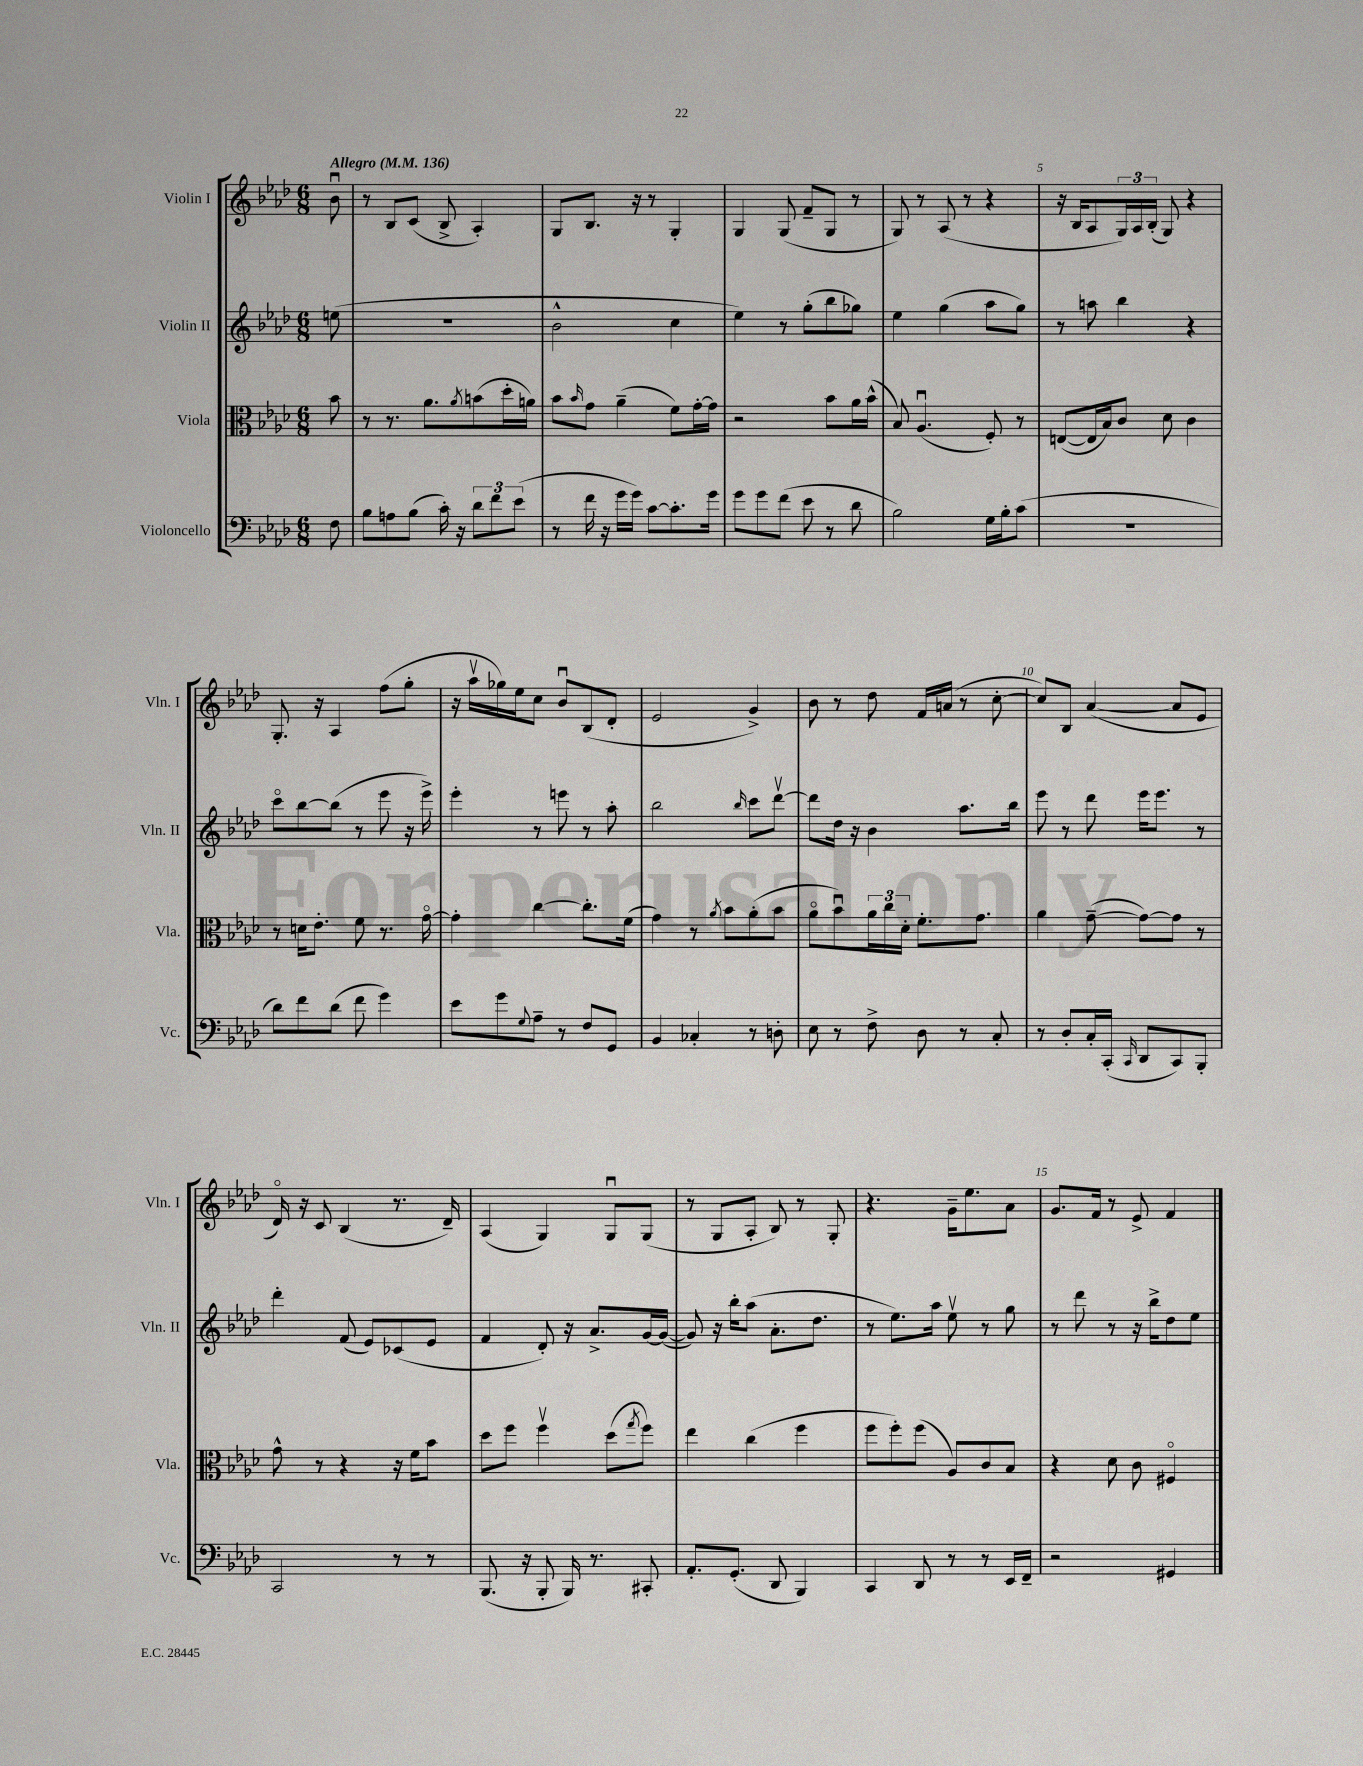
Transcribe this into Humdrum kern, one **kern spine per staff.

**kern	**kern	**kern	**kern
*staff4	*staff3	*staff2	*staff1
*clefF4	*clefC3	*clefG2	*clefG2
*k[b-e-a-d-]	*k[b-e-a-d-]	*k[b-e-a-d-]	*k[b-e-a-d-]
*M6/8	*M6/8	*M6/8	*M6/8
*MM136	*MM136	*MM136	*MM136
8F	8b-	(8ee	8b-u
=	=	=	=
8B-	8r	2.r	8r
8A	8.r	.	8B-
(8B-	.	.	(8c
.	8.a-	.	.
16c')	.	.	8B-^
16r	.	.	.
.	8qa-	.	.
12d-	(8b	.	4A-')
12f	.	.	.
.	16dd-'	.	.
(12e-	.	.	.
.	16a)	.	.
=	=	=	=
8r	8b-	2b-^^	8G
.	16qqb-	.	.
16f	8g	.	8.B-
16r	.	.	.
16g	(4a-~	.	.
16g)	.	.	16r
[8c	.	.	8r
8.c']	8f)	4cc	4G'
.	[16g'	.	.
16g	16g]	.	.
=	=	=	=
8g	2r	4ee-)	4G
8g	.	.	.
(8f	.	8r	(8G
8e-	.	(8gg'	8f~
8r	8b-	8bb-	8G
8d-	16a-	8gg-)	8r
.	(16b-^^	.	.
=	=	=	=
2B-)	8B-)	4ee-	8G)
.	(4.A-u	.	8r
.	.	(4gg	(8A-
.	.	.	8r
16G	8F')	8aa-	4r
16B-'	.	.	.
(8c	8r	8gg)	.
=	=	=	=
2.r	([8E	8r	16r
.	.	.	16B-
.	16E]	8aa	8A-
.	16B-)	.	.
.	8c	4bb-	24G)
.	.	.	24A-
.	.	.	(24B-'
.	8d-	.	8G)
.	4c	4r	4r
=	=	=	=
8d-)	8r	8ccco	8.G'
8f	16d	[8bb-	.
.	8.e-'	.	16r
(8d-	.	(8bb-]	4A-
8f	8f	8r	.
4g)	8.r	8eee-	(8ff
.	.	16r	8gg'
.	[16go	16eee-^)	.
=	=	=	=
8e-	4g']	4eee-'	16r
.	.	.	16aa-v
8g	.	.	16gg-)
.	.	.	16ee-
8qqG	.	.	.
8A-~	[4cc	8r	8cc
8r	.	8eee	8b-u
8F	8.cc']	8r	(8B-
8GG	.	8aa-'	8d-'
.	(16f	.	.
=	=	=	=
4BB-	4g)	2bb-	2e-
4C-'	8r	.	.
.	8qa-	.	.
.	8b-	.	.
.	.	16qqbb-	.
8r	(8a-'	8ccc	4g^)
8D'	8b-	[8ddd-v	.
=	=	=	=
8E-	8a-o	8ddd-]	8b-
8r	8b-u)	16dd-	8r
.	.	16r	.
8F^	24a-	4b-	8dd-
.	24cc	.	.
.	24d-'	.	.
8D-	8.f'	.	16f
.	.	.	(16a
8r	.	8.aa-	8r
.	8.g	.	.
8C'	.	.	[8cc'
.	.	16bb-	.
=	=	=	=
8r	4a-	8eee-	8cc])
8D-'	.	8r	8B-
16C'	([8g~	8ddd-	([4a-
(16CC'	.	.	.
16qqCC	.	.	.
8DD-	8g_)	16eee-	.
.	.	8.eee-	.
8CC)	8g]	.	8a-]
8BBB-'	8r	8r	8e-
=	=	=	=
2CC	8g^^	4ddd-'	16d-o)
.	.	.	16r
.	8r	.	8c
.	4r	(8f	(4B-
.	.	8e-)	.
8r	16r	(8c-	8.r
.	16f	.	.
8r	8b-	8e-	.
.	.	.	16d-~)
=	=	=	=
(8.BBB-	8dd-	4f	(4A-
.	8ff	.	.
16r	.	.	.
8BBB-'	4ffv	8d-')	4G)
16BBB-)	.	16r	.
8.r	.	8.a-^	.
.	(8dd-	.	8Gu
.	8qgg	.	.
8CC#'	8ff)	[16g	(8G
.	.	(16g_	.
=	=	=	=
8.AA-'	4ee-	8g])	8r
.	.	16r	8G
(8.GG'	.	16bb-'	.
.	(4cc	(8aa-	8A-'
8DD-	.	8.a-'	8B-)
4BBB-)	4ff	.	8r
.	.	8.dd-	.
.	.	.	8G'
=	=	=	=
4CC	8ff	8r	4.r
.	8ff')	8.ee-)	.
8DD-	(8ff	.	.
.	.	16aa-	.
8r	8A-)	8ee-v	16g~
.	.	.	8.ee-
8r	8c	8r	.
16EE-	8B-	8gg	8a-
16FF~	.	.	.
=	=	=	=
2r	4r	8r	8.g
.	.	8ddd-	.
.	.	.	16f
.	8d-	8r	8r
.	8c	16r	8e-^
.	.	16bb-^	.
4GG#	4F#o	8dd-	4f
.	.	8ee-	.
==	==	==	==
*-	*-	*-	*-
